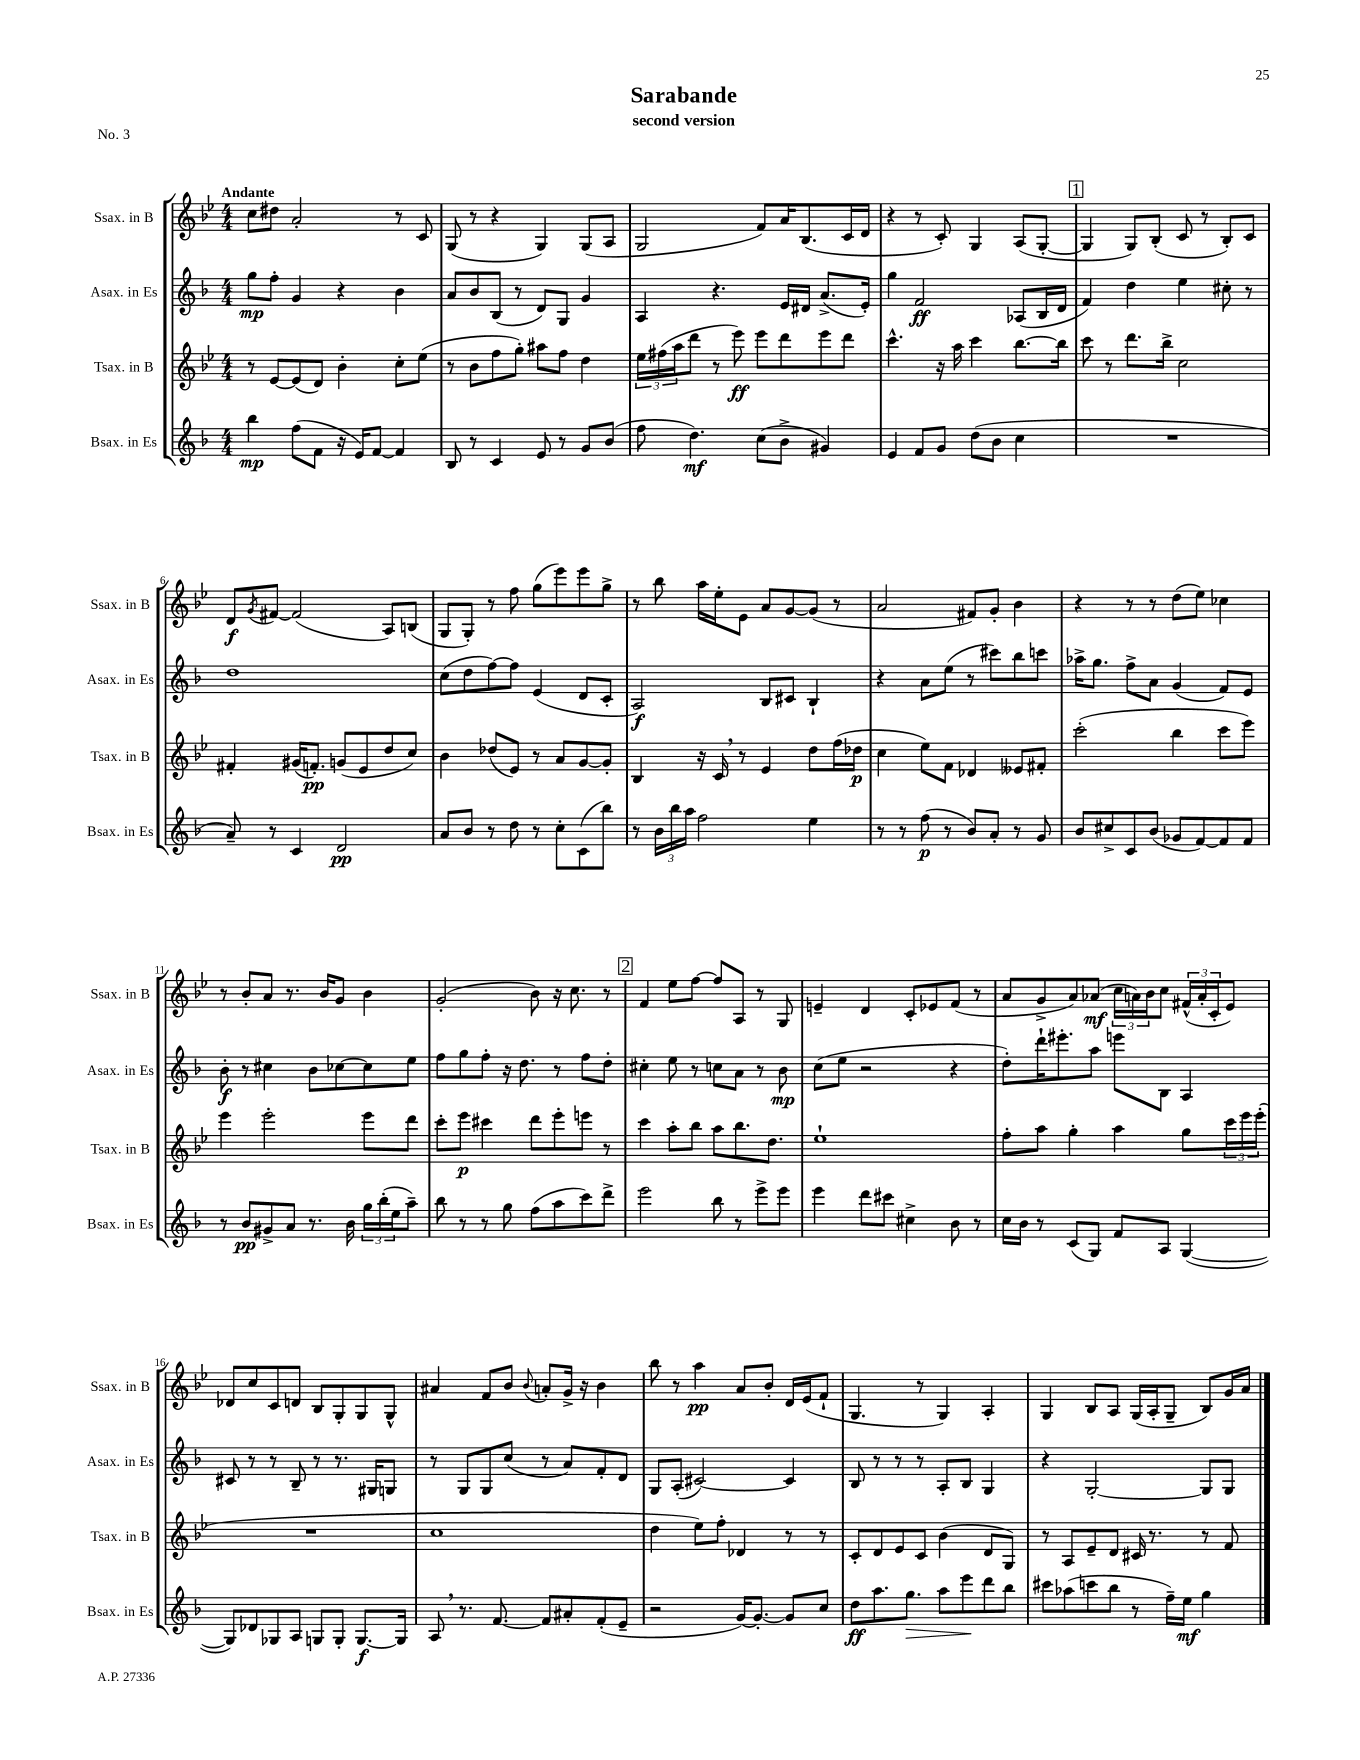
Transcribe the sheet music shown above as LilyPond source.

\header { title = "Sarabande" subtitle = "second version" piece = "No. 3" }
<<
\new StaffGroup <<
\new Staff = "s0" \with { instrumentName = "Ssax. in B" shortInstrumentName = "Ssax. in B" } {
    \clef treble \key bes \major \numericTimeSignature \time 4/4 \tempo "Andante"
    c''8 dis''8 a'2-. r8 c'8 |
    g8( r8 r4 g4) g8( a8 |
    g2 f'8) a'16 bes8.( c'16 d'16 |
    r4 r8 c'8-.) g4 a8( g8~-. |
    \mark \markup { \box "1" } g4 g8) bes8-.( c'8 r8 bes8-.) c'8 |
    d'8\f \acciaccatura { g'8 } fis'8~ fis'2( a8) b8( |
    g8 g8-.) r8 f''8 g''8( ees'''8) ees'''8 g''8-> |
    r8 bes''8 a''16 ees''16-. ees'8 a'8 g'8~ g'8( r8 |
    a'2 fis'8) g'8-. bes'4 |
    r4 r8 r8 d''8( ees''8) ces''4 |
    r8 bes'8-. a'8 r8. bes'16 g'8 bes'4 |
    g'2-.( bes'8) r16 c''8. r8 |
    \mark \markup { \box "2" } f'4 ees''8 f''8~ f''8 a8 r8 g8 |
    e'4-- d'4 c'8-. ees'8 f'8( r8 |
    a'8 g'8-> a'8) aes'8\mf( \tuplet 3/2 { c''16 a'16) bes'16 } c''8 \tuplet 3/2 { fis'16-^( a'16-. c'16-. } ees'8) |
    des'8 c''8 c'8 d'8 bes8 g8-. g8 g8-^ |
    ais'4 f'8 bes'8 \appoggiatura { bes'8 } a'8-. g'16-> r16 bes'4 |
    bes''8 r8 a''4\pp a'8 bes'8-. d'16 ees'16( f'8-! |
    g4. r8 g4) a4-. |
    g4 bes8 a8 g16( a16-. g8-- bes8) g'16 a'16 \bar "|." |
}
\new Staff = "s1" \with { instrumentName = "Asax. in Es" shortInstrumentName = "Asax. in Es" } {
    \clef treble \key f \major \numericTimeSignature \time 4/4
    g''8\mp f''8-. g'4 r4 bes'4 |
    a'8 bes'8 bes8( r8 d'8) g8 g'4 |
    a4 r4. e'16 dis'16 a'8.->( e'16-.) |
    g''4 f'2\ff aes8( bes16 d'16 |
    \mark \markup { \box "1" } f'4) d''4 e''4 cis''8-. r8 |
    d''1 |
    c''8( d''8 f''8~) f''8 e'4( d'8 c'8-. |
    a2\f) bes8 cis'8 bes4-! |
    r4 a'8 e''8( r8 cis'''8) bes''8 c'''8 |
    aes''16-> g''8. f''8-> a'8 g'4( f'8) e'8 |
    bes'8-.\f r8 cis''4 bes'8 ces''8~ ces''8 e''8 |
    f''8 g''8 f''8-. r16 d''8. r8 f''8 d''8-. |
    \mark \markup { \box "2" } cis''4-. e''8 r8 c''8 a'8 r8 bes'8\mp |
    c''8( e''8 r2 r4 |
    d''8-.) d'''16-! eis'''8.-. a''8 e'''8 bes8 a4 |
    cis'8 r8 r8 bes8-- r8 r8. gis16 g8 |
    r8 g8 g8 c''8( r8 a'8) f'8-. d'8 |
    g8 a8-.( cis'2~) cis'4 |
    bes8 r8 r8 r8 a8-. bes8 g4 |
    r4 g2~-. g8 g8 \bar "|." |
}
\new Staff = "s2" \with { instrumentName = "Tsax. in B" shortInstrumentName = "Tsax. in B" } {
    \clef treble \key bes \major \numericTimeSignature \time 4/4
    r8 ees'8~ ees'8( d'8) bes'4-. c''8-. ees''8( |
    r8 bes'8 f''8 g''8-.) ais''8 f''8 d''4 |
    \tuplet 3/2 { ees''16 fis''16( a''16 } d'''8 r8 ees'''8\ff) ees'''8 d'''8 ees'''8 d'''8 |
    c'''4.-^ r16 a''16 c'''4 bes''8.~ bes''16 |
    \mark \markup { \box "1" } c'''8 r8 d'''8. bes''16-> c''2 |
    fis'4-. gis'16( f'8.-.\pp) g'8( ees'8 d''8 c''8) |
    bes'4 des''8( ees'8) r8 a'8 g'8~ g'8-. |
    bes4 r16 c'16 \breathe r8 ees'4 d''8 f''16( des''16\p |
    c''4 ees''8) f'8 des'4 eeses'8 fis'8-. |
    c'''2-.( bes''4 c'''8 ees'''8) |
    ees'''4 ees'''2-. ees'''8 d'''8 |
    c'''8-. ees'''8\p cis'''4 d'''8 ees'''8-. e'''8 r8 |
    \mark \markup { \box "2" } c'''4 a''8-. bes''8 a''8 bes''8. d''8. |
    ees''1-! |
    f''8-. a''8 g''4-. a''4 g''8 \tuplet 3/2 { c'''16 ees'''16 ees'''16-.( } |
    R1 |
    c''1 |
    d''4 ees''8) f''8-. des'4 r8 r8 |
    c'8-. d'8 ees'8 c'8 bes'4( d'8 g8) |
    r8 a8 ees'8-- d'8 cis'16 r8. r8 f'8 \bar "|." |
}
\new Staff = "s3" \with { instrumentName = "Bsax. in Es" shortInstrumentName = "Bsax. in Es" } {
    \clef treble \key f \major \numericTimeSignature \time 4/4
    bes''4\mp f''8( f'8 r16 e'16) f'8~ f'4 |
    bes8 r8 c'4 e'8 r8 g'8 bes'8( |
    f''8 d''4.\mf) c''8( bes'8-> gis'4) |
    e'4 f'8 g'8 d''8( bes'8 c''4 |
    \mark \markup { \box "1" } R1 |
    a'8--) r8 c'4 d'2\pp |
    a'8 bes'8 r8 d''8 r8 c''8-. c'8( bes''8) |
    r8 \tuplet 3/2 { bes'16 bes''16 a''16 } f''2 e''4 |
    r8 r8 f''8\p( r8 bes'8) a'8-. r8 g'8 |
    bes'8 cis''8-> c'8 bes'8( ges'8 f'8~) f'8 f'8 |
    r8 bes'8\pp gis'8-> a'8 r8. bes'16 \tuplet 3/2 { g''16 bes''16-.( e''16 } a''8--) |
    bes''8 r8 r8 g''8 f''8( a''8 c'''8) d'''8-> |
    \mark \markup { \box "2" } e'''2 bes''8 r8 e'''8-> e'''8 |
    e'''4 d'''8 cis'''8 cis''4-> bes'8 r8 |
    c''16 bes'16 r8 c'8( g8) f'8 a8 g4~( |
    g8) des'8 ges8 a8 g8 g8-. g8.~\f g16 |
    a8 \breathe r8. f'8.~ f'8 ais'8-. f'8-.( e'8-- |
    r2 g'16~) g'8.~-. g'8 c''8 |
    d''8\ff a''8. g''8.\> a''8 e'''8\! d'''8 bes''8 |
    cis'''8 aes''8( c'''8 bes''8 r8 f''16--) e''16\mf g''4 \bar "|." |
}
>>
>>
